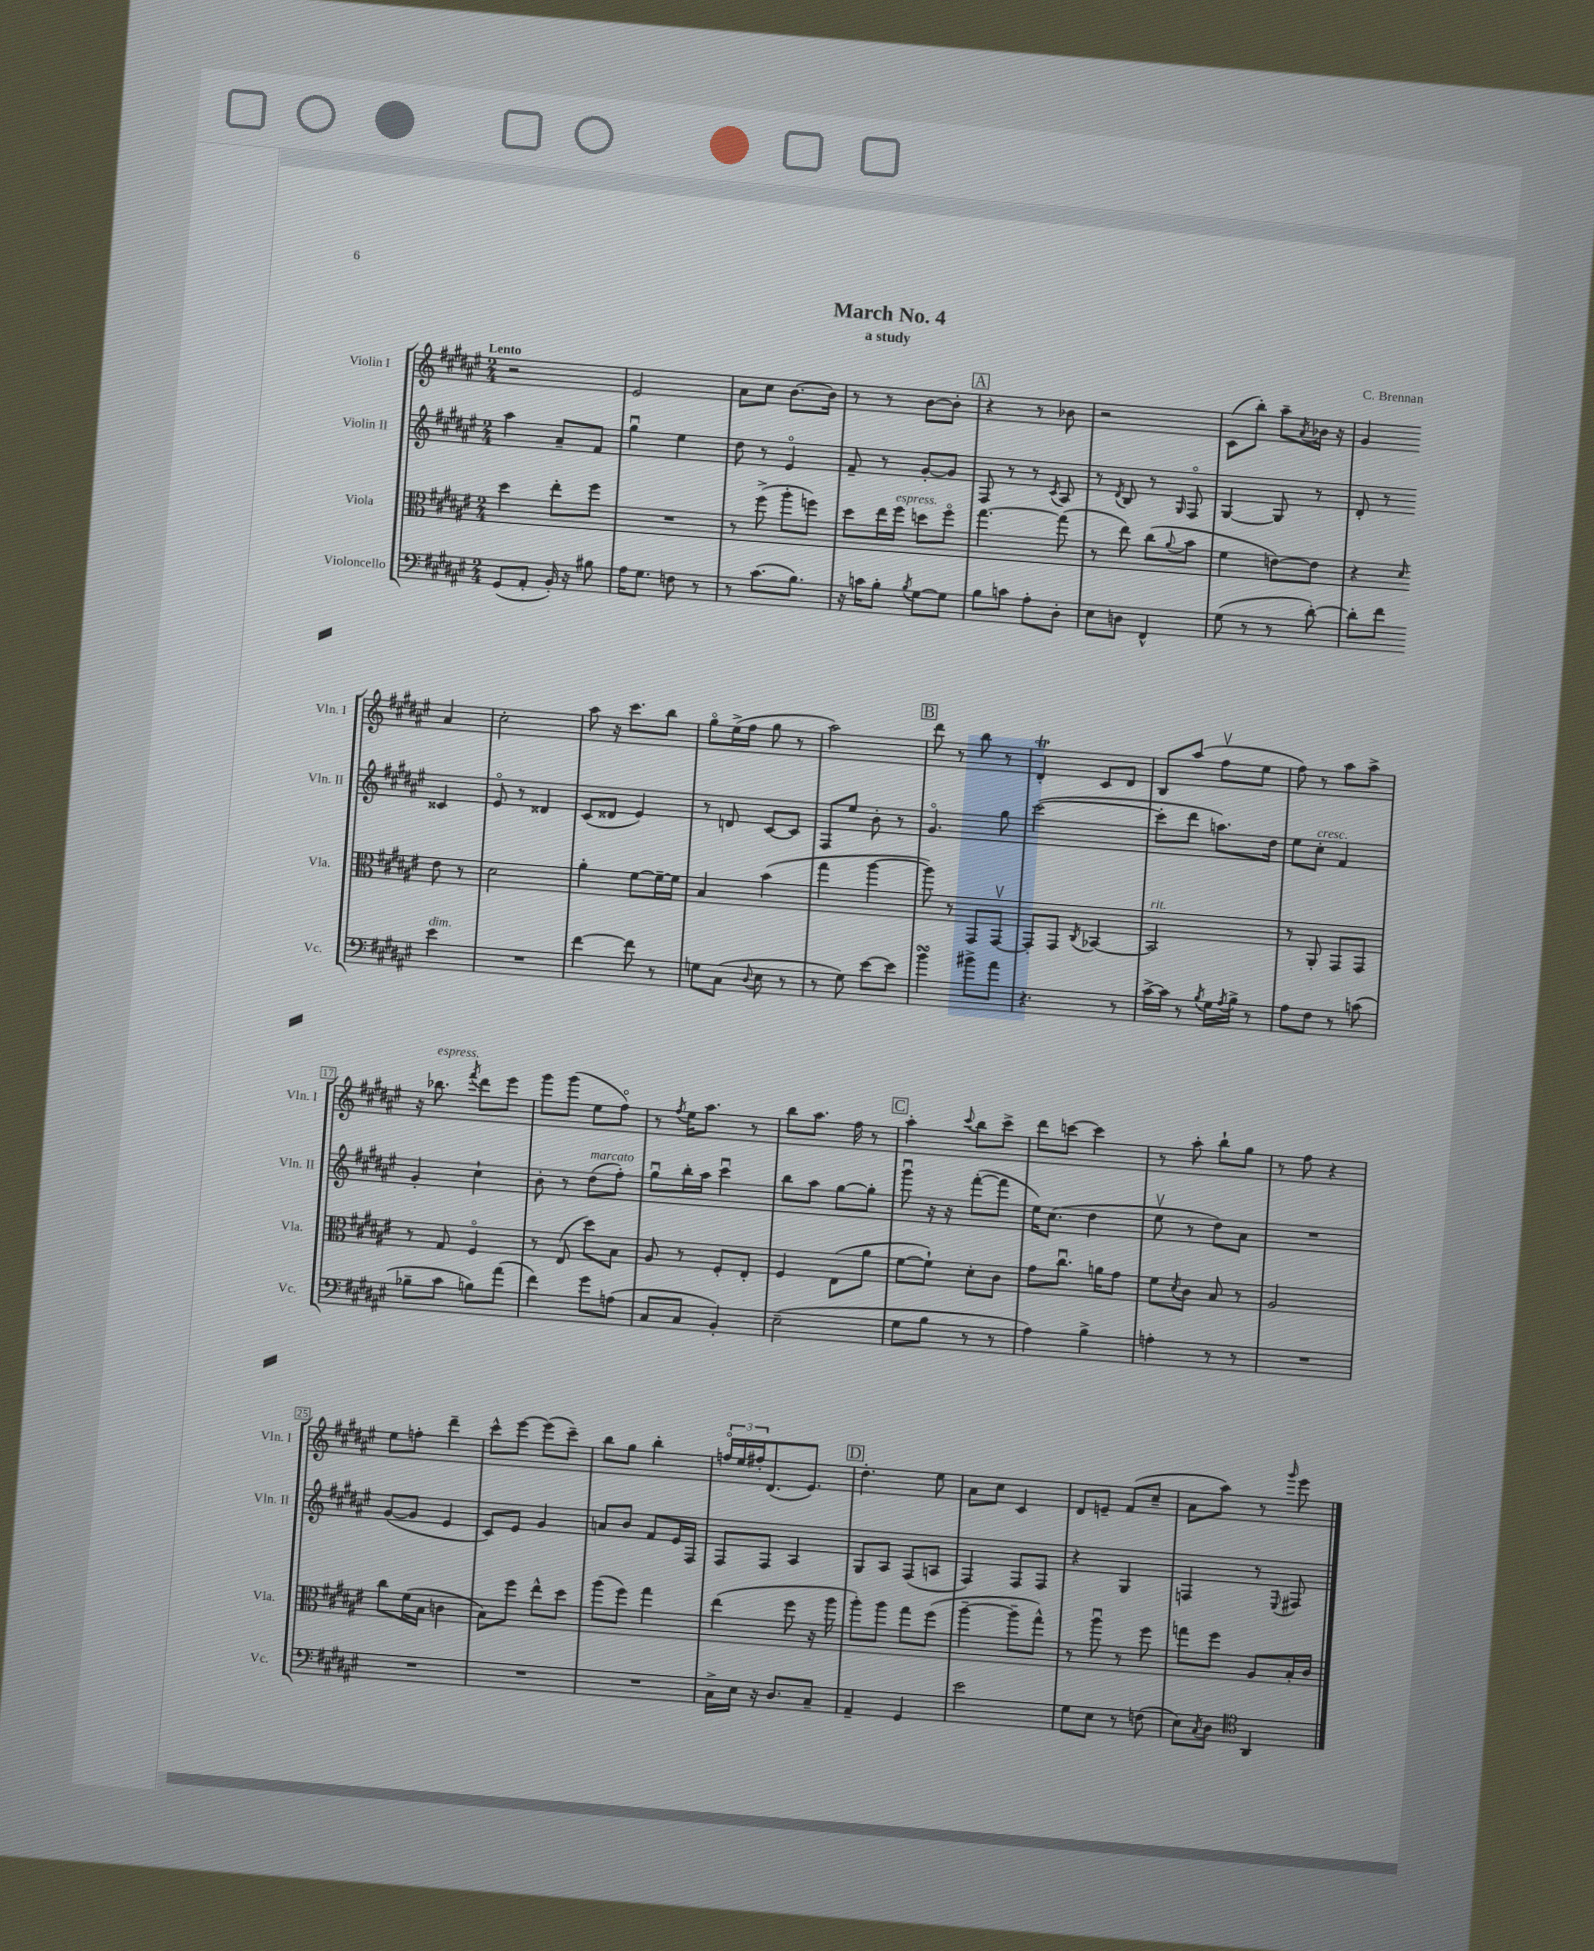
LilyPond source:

\header { title = "March No. 4" composer = "C. Brennan" subtitle = "a study" }
<<
\new StaffGroup <<
\new Staff = "s0" \with { instrumentName = "Violin I" shortInstrumentName = "Vln. I" } {
    \clef treble \key fis \major \numericTimeSignature \time 2/4 \tempo "Lento"
    r2 |
    eis'2 |
    ais'8 cis''8 b'8.~ b'16 |
    r8 r8 b'8~ b'8-. |
    \mark \markup { \box "A" } r4 r8 bes'8 |
    r2 |
    cis'8( b''8-.) ais''8-- \acciaccatura { ais'8 } bes'16 r16 |
    gis'4 ais'4 |
    cis''2-. |
    ais''8 r16 cis'''8. b''8 |
    gis''8\flageolet eis''16->( fis''16 gis''8 r8 |
    ais''2) |
    \mark \markup { \box "B" } dis'''8 r8 b''8 r8 |
    dis'4-.\trill cis'8 dis'8 |
    b8 ais''8( fis''8\upbow eis''8 |
    fis''8) r8 ais''8 ais''8-> |
    r16 bes''8.^\markup { \italic "espress." } \acciaccatura { fis'''8 } dis'''8 eis'''8 |
    gis'''8 gis'''8( eis''8 fis''8\flageolet) |
    r8 \acciaccatura { fis''8 } eis''16 ais''8. r8 |
    b''8 ais''8. fis''16 r8 |
    \mark \markup { \box "C" } ais''4-. \appoggiatura { cis'''8 } b''8 cis'''8-> |
    dis'''8 c'''8~ c'''4 |
    r8 ais''8-. b''8-! gis''8 |
    r8 fis''8 r4 |
    eis''8 f''8-. dis'''4-- |
    cis'''8-^ eis'''8~ eis'''8( cis'''8--) |
    b''8 gis''8 b''4-. |
    \tuplet 3/2 { f''16\flageolet eis''16 fis''16-. } dis'8.( eis'8.) |
    \mark \markup { \box "D" } dis''4.-. eis''8 |
    ais'8 cis''8 cis'4 |
    dis'8 e'8-- fis'8( cis''8-- |
    ais'8 ais''8) r8 \grace { gis'''16 } eis'''8 \bar "|." |
}
\new Staff = "s1" \with { instrumentName = "Violin II" shortInstrumentName = "Vln. II" } {
    \clef treble \key fis \major \numericTimeSignature \time 2/4
    ais''4 ais'8-- fis'8 |
    gis''4\downbow eis''4 |
    dis''8 r8 eis'4\flageolet |
    fis'8-- r8 gis'8~-. gis'8 |
    \mark \markup { \box "A" } fis8 r8 r8 \acciaccatura { cis'8 } ais8 |
    r8 \acciaccatura { dis'8 } b8 r8 \grace { gis16 } fis8\flageolet |
    gis4~ gis8 r8 |
    dis'8-. r8 cisis'4 |
    eis'8\flageolet r8 disis'4 |
    cis'8( disis'8 eis'4) |
    r8 d'8 cis'8~ cis'8 |
    fis8 eis''8 b'8-. r8 |
    \mark \markup { \box "B" } gis'4.\flageolet gis''8 |
    cis'''2~( |
    cis'''8-. dis'''8 a''8.) dis''16 |
    eis''8 cis''8-.^\markup { \italic "cresc." } fis'4 |
    gis'4-. cis''4-! |
    b'8-. r8 dis''8^\markup { \italic "marcato" }( fis''8-.) |
    gis''8\downbow b''16-. ais''16 cis'''4\downbow |
    b''8 ais''8 gis''8~ gis''8-. |
    \mark \markup { \box "C" } gis'''8\downbow r16 r16 fis'''8~-.( fis'''8 |
    eis''16) cis''8.( dis''4 |
    eis''8\upbow r8 dis''8) ais'8 |
    R2 |
    gis'8~( gis'8 eis'4 |
    cis'8) eis'8 gis'4 |
    a'8 b'8 fis'8 eis'16 fis16 |
    fis8 fis8 ais4 |
    \mark \markup { \box "D" } gis8 ais8 fis8( a8 |
    fis4) fis8 fis8 |
    r4 gis4 |
    f4 r8 \appoggiatura { eis8 } fis8 \bar "|." |
}
\new Staff = "s2" \with { instrumentName = "Viola" shortInstrumentName = "Vla." } {
    \clef alto \key fis \major \numericTimeSignature \time 2/4
    dis''4 eis''8-. fis''8 |
    R2 |
    r8 fis''8->( ais''8-. f''8) |
    dis''8 eis''16 fis''16^\markup { \italic "espress." } d''8 fis''8\flageolet |
    \mark \markup { \box "A" } gis''4.~ gis''8( |
    r8 eis''8) cis''8( \appoggiatura { ais'8 } b'8 |
    fis'4 e'8~) e'8 |
    r4 \grace { dis'16 } eis'8 r8 |
    dis'2 |
    ais'4-. fis'8~ fis'16~-- fis'16 |
    b4 b'4( |
    gis''4 ais''4~ |
    \mark \markup { \box "B" } ais''8) r8 gis,8 gis,8~\upbow |
    gis,8-. gis,8 \acciaccatura { cis8 } bes,4~ |
    bes,2^\markup { \italic "rit." } |
    r8 ais,8-. gis,8 gis,8 |
    r8 gis8 fis4\flageolet |
    r8 eis8( dis''8) b8 |
    ais8 r8 fis8-. eis8-. |
    fis4 eis8( ais'8 |
    \mark \markup { \box "C" } fis'8~ fis'8-!) dis'8-. cis'8 |
    gis'8 cis''8.\downbow a'16 gis'8 |
    fis'8 \acciaccatura { dis'8 } cis'8 b8 r8 |
    ais2 |
    cis''8 fis'16( b16 c'4 |
    b8) fis''8 eis''8-^ dis''8 |
    ais''8( fis''8) gis''4 |
    eis''4( fis''8 r16 ais''16 |
    \mark \markup { \box "D" } ais''8-.) ais''8 gis''8 fis''8( |
    ais''4~-- ais''8-- gis''8-^) |
    r8 ais''8\downbow r8 fis''8 |
    g''8 fis''8 ais8 b16-. cis'16 \bar "|." |
}
\new Staff = "s3" \with { instrumentName = "Violoncello" shortInstrumentName = "Vc." } {
    \clef bass \key fis \major \numericTimeSignature \time 2/4
    gis,8( ais,8-. b,16-.) r16 bis8 |
    ais16 gis8. f8 r8 |
    r8 cis'8.( b8.) |
    r16 c'16 b8-. \acciaccatura { b8 } gis8~ gis8 |
    \mark \markup { \box "A" } b8 c'8 ais8-. dis8-. |
    eis8 d8 fis,4-^ |
    gis8( r8 r8 dis'8~-.) |
    dis'8-. fis'8 eis'4^\markup { \italic "dim." } |
    R2 |
    fis'4~ fis'8 r8 |
    g8 cis8( \appoggiatura { dis8 } eis8 r8 |
    r8 gis8) eis'8~ eis'8 |
    \mark \markup { \box "B" } b'4\turn bis'8-> ais'8 |
    r4. r8 |
    cis'16~-> cis'16 r8 \acciaccatura { b8 } gis16 \acciaccatura { ais8 } b16-> r8 |
    ais8 fis8 r8 c'8( |
    bes8-- cis'8 b8) ais'8( |
    fis'4) gis'8 a8( |
    cis8 cis8 b,4-.) |
    eis2--( |
    \mark \markup { \box "C" } gis8 b8 r8 r8 |
    ais4) b4-> |
    a4-. r8 r8 |
    R2 |
    R2 |
    R2 |
    R2 |
    cis16-> eis16 r16 dis8. cis8-- |
    \mark \markup { \box "D" } ais,4-- gis,4 |
    eis'2 |
    gis8 eis8 r8 f8( |
    eis8) \acciaccatura { cis8 } dis8 \clef tenor ais,4 \bar "|." |
}
>>
>>
\layout { \context { \Score \override BarNumber.stencil = #(make-stencil-boxer 0.1 0.3 ly:text-interface::print) } }
